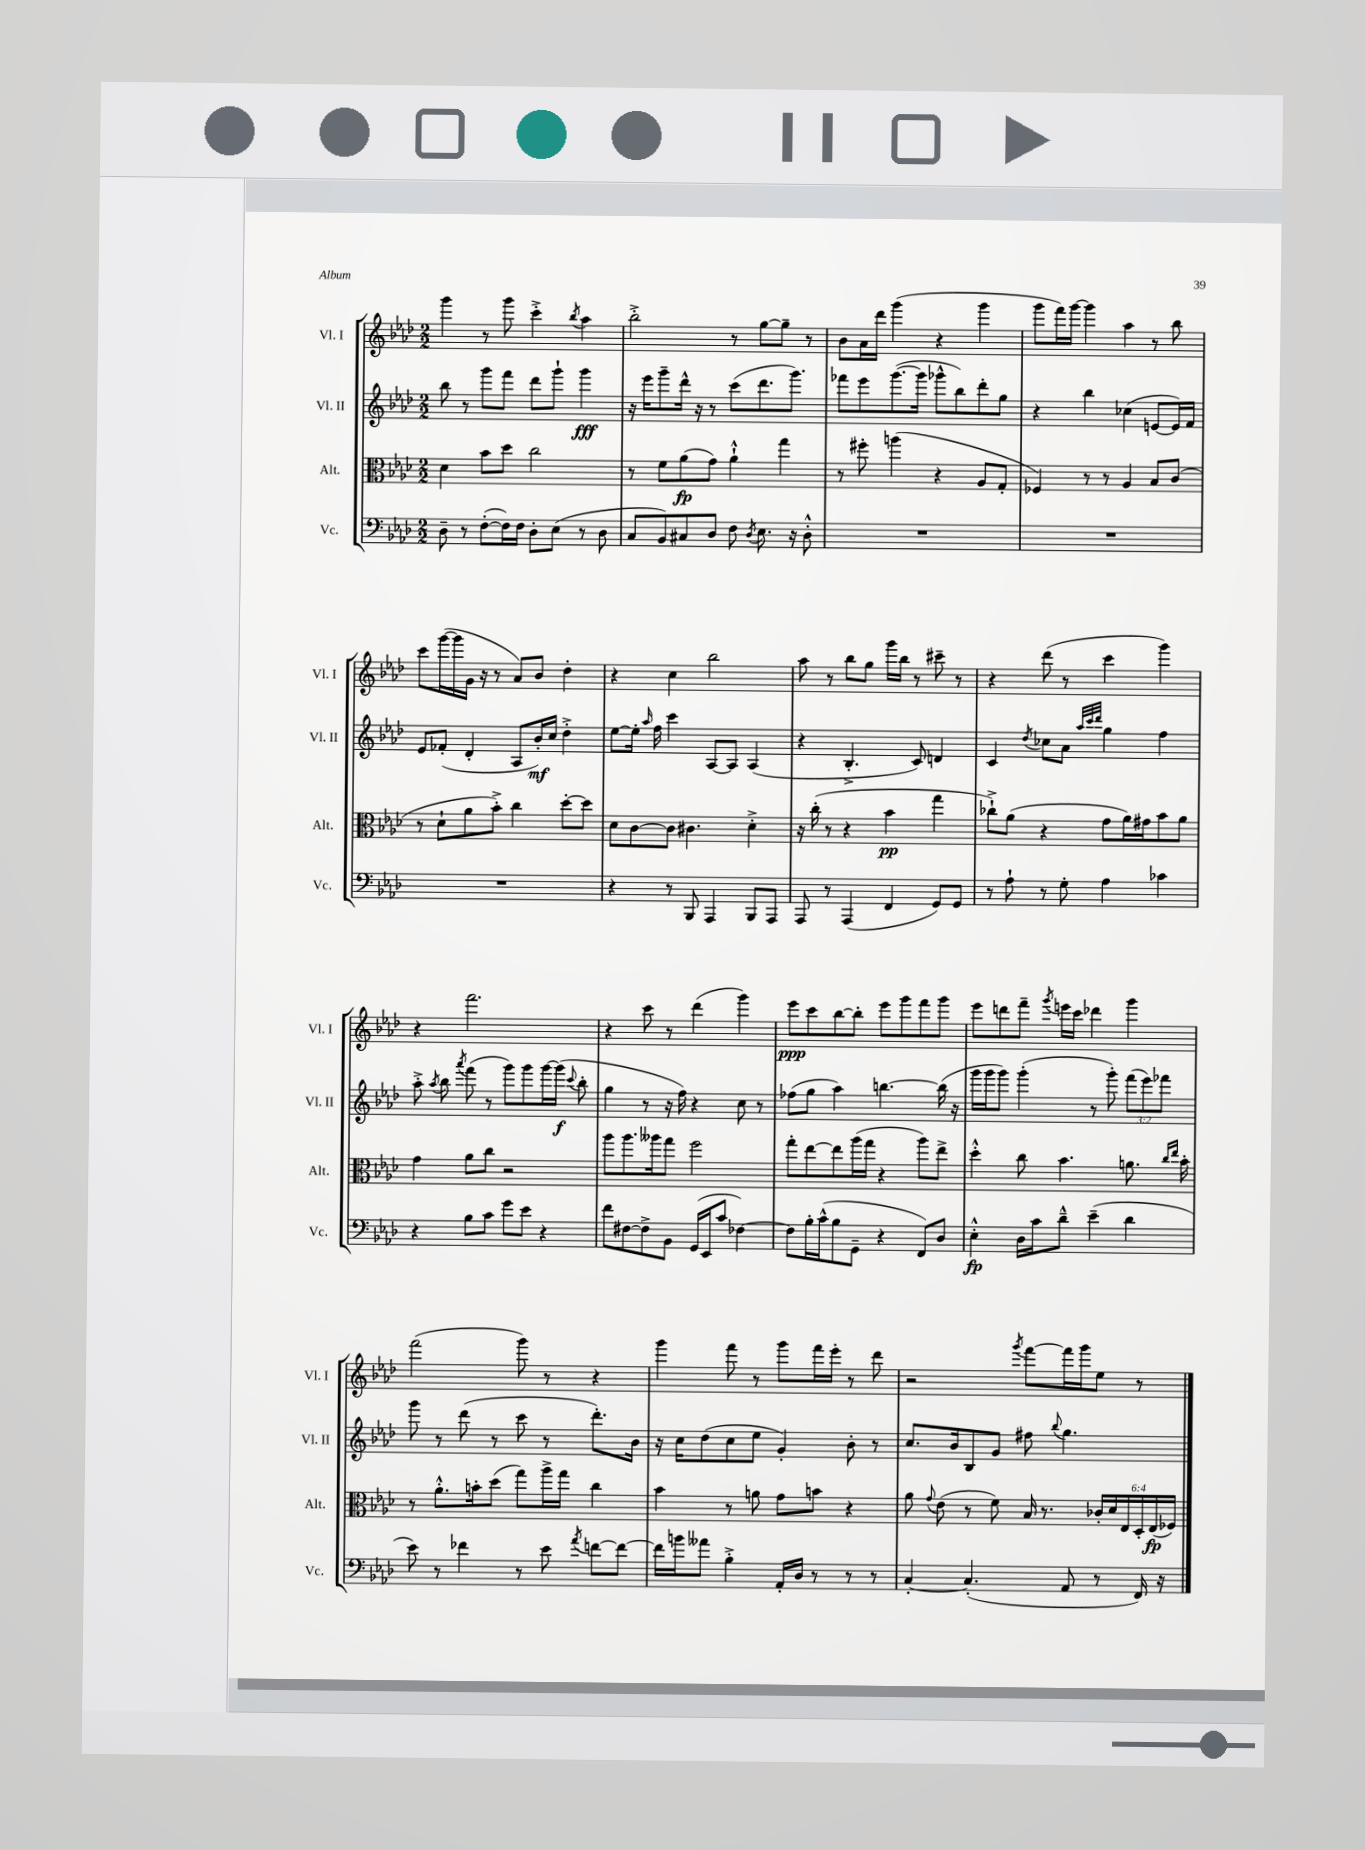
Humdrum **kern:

**kern	**kern	**kern	**kern
*staff4	*staff3	*staff2	*staff1
*clefF4	*clefC3	*clefG2	*clefG2
*k[b-e-a-d-]	*k[b-e-a-d-]	*k[b-e-a-d-]	*k[b-e-a-d-]
*M2/2	*M2/2	*M2/2	*M2/2
8D-~	4d-	8bb-	4ggg
8r	.	8r	.
([8F'	8b-	8ggg	8r
16F])	8dd-	8fff	8ggg
16F	.	.	.
8D-'	2cc	8ddd-	4ccc'^
(8E-	.	8ggg`	.
.	.	.	8qbb-
8r	.	4ggg	4aa-
8D-	.	.	.
=	=	=	=
8C	8r	16r	2bb-'^
.	.	16eee-	.
8BB-)	8f	8ggg~	.
8C#	(8a-	16ddd-^^	.
.	.	16r	.
8D-	8g)	8r	.
8F	4a-`^^	(8ccc	8r
8qD-	.	.	.
8.E-	.	8.ddd-	[8gg
.	4gg	.	8gg~]
16r	.	8.ggg)	.
8D-'^^	.	.	8r
=	=	=	=
1r	8r	8fff-	8b-
.	8ff#'	8eee-	16a-
.	.	.	16ddd-
.	(4aa	([8.ggg	(4ggg
.	.	16ggg]	.
.	4r	8ggg-^^	4r
.	.	8bb-)	.
.	8A-	8ddd-'	4ggg
.	8G'	8gg	.
=	=	=	=
1r	4F-)	4r	8ggg
.	.	.	16fff)
.	.	.	[16ggg
.	8r	4bb-	4ggg]
.	8r	.	.
.	4A-	(4cc-	4aa-
.	8B-	[8e	8r
.	(8c	16e])	8bb-
.	.	16f	.
=	=	=	=
1r	8r	8e-	8ccc
.	8d-`	(8f-'	([16ggg
.	.	.	16ggg]
.	8a-	4d-'	16g
.	.	.	16r
.	8b-'^)	.	8r
.	4cc	8A-	8a-)
.	.	16b-')	8b-
.	.	16cc	.
.	[8dd-'	4dd-'^	4dd-'
.	8dd-]	.	.
=	=	=	=
4r	8d-	[8ee-	4r
.	[8c	16ee-']	.
.	.	16qqaa-	.
.	.	16ff	.
8r	8c]	4ccc	4cc
8BBB-	4.c#	.	.
4AAA-	.	[8A-	2bb-
.	.	8A-]	.
8BBB-	4d-'^	(4A-	.
8AAA-	.	.	.
=	=	=	=
8AAA-	16r	4r	8aa-
.	(16cc'	.	.
8r	8r	.	8r
(4AAA-	4r	4.B-'^	8bb-
.	.	.	8gg
4FF	4b-	.	16ggg
.	.	.	16bb-
.	.	8c)	8r
8GG)	4gg	4d	8ccc#~
8GG	.	.	8r
=	=	=	=
8r	8cc-`^)	4c	4r
8A-`	(8a-	.	.
.	.	8qdd-	.
8r	4r	8cc-	(8ddd-
8G'	.	8a-	8r
.	.	32qqaa-	.
.	.	32qqccc	.
.	.	32qqddd-	.
4A-	8g	4gg	4ccc
.	16a-)	.	.
.	16g#	.	.
4c-	8b-	4ff	4ggg)
.	8a-	.	.
=	=	=	=
4r	4g	8aa-'^	4r
.	.	8qaa-	.
.	.	8bb-	.
.	.	8qaaa-	.
8B-	8a-	(8fff	2.fff
8c	8cc	8r	.
8g	2r	8ggg)	.
8e-	.	8ggg	.
4r	.	[16ggg	.
.	.	(16ggg]	.
.	.	8qqccc	.
.	.	8bb-'	.
=	=	=	=
8f	8aa-	4gg	4r
[8F#	8.aa-	.	.
8F#^]	.	8r	8ccc
.	16aa--	.	.
8BB-	8gg	16r	8r
.	.	16ff)	.
(16GG	2ff	4r	(4ddd-
16EE-	.	.	.
8c	.	.	.
[4F-)	.	8cc	4ggg)
.	.	8r	.
=	=	=	=
8F-]	8gg'	(8ff-	8eee-
16B-'	[8ee-	8gg	8ccc
(16c^^	.	.	.
8B-	8ee-]	4aa-)	[8bb-
8GG~	(16aa-	.	8bb-']
.	16gg	.	.
4r	4r	[4.bb	8eee-
.	.	.	8ggg
8FF)	8aa-)	.	8fff
8D-	8ee-^	(16bb]	8ggg
.	.	16r	.
=	=	=	=
4E-'^^	4dd-'^^	16ggg	8eee-
.	.	16ggg	.
.	.	8ggg)	8ddd
16D-	8cc	(4ggg'	8fff~
16c	.	.	.
.	.	.	8qggg
8d-~^^	4.b-	.	16eee
.	.	.	16ccc
(4e-~	.	8r	4ddd-
.	.	8ggg')	.
4d-	8.a	(12fff	4ggg
.	.	12eee-)	.
.	.	12fff-	.
.	16qqcc	.	.
.	16qqee-	.	.
.	16b-'	.	.
=	=	=	=
8e-)	8r	8ggg	(2fff
8r	8.a-'^^	8r	.
4f-	.	(8ddd-	.
.	16b'	.	.
.	(8dd-	8r	.
8r	8gg)	8ccc	8ggg)
8e-	16aa-^	8r	8r
.	16gg	.	.
8qa-	.	.	.
[8f	4cc	8.ddd-')	4r
8f_	.	.	.
.	.	16b-	.
=	=	=	=
16f]	4b-	16r	4ggg
16b	.	16cc	.
8a--	.	(8dd-	.
4B-'^	8r	8cc	8fff
.	8a	8ee-	8r
16AA-'	8g	4g')	8ggg
16D-	.	.	.
8r	8b	.	16fff
.	.	.	16eee-'
8r	4r	8b-'	8r
8r	.	8r	8ddd-
=	=	=	=
[4C'	8a-	8.cc	2r
.	8qqg	.	.
.	(8e-	.	.
.	.	16b-	.
(4.C']	8r	8B-	.
.	8f)	8g	.
.	.	.	8qggg
.	16B-	8ff#	[8fff
.	8.r	.	.
.	.	8qqbb-	.
8AA-	.	4.gg	16fff]
.	.	.	16ggg
8r	24c-'	.	8ee-
.	24d-	.	.
.	24E-	.	.
16FF)	24D-'	.	8r
.	(24E-	.	.
16r	.	.	.
.	24F-)	.	.
==	==	==	==
*-	*-	*-	*-
